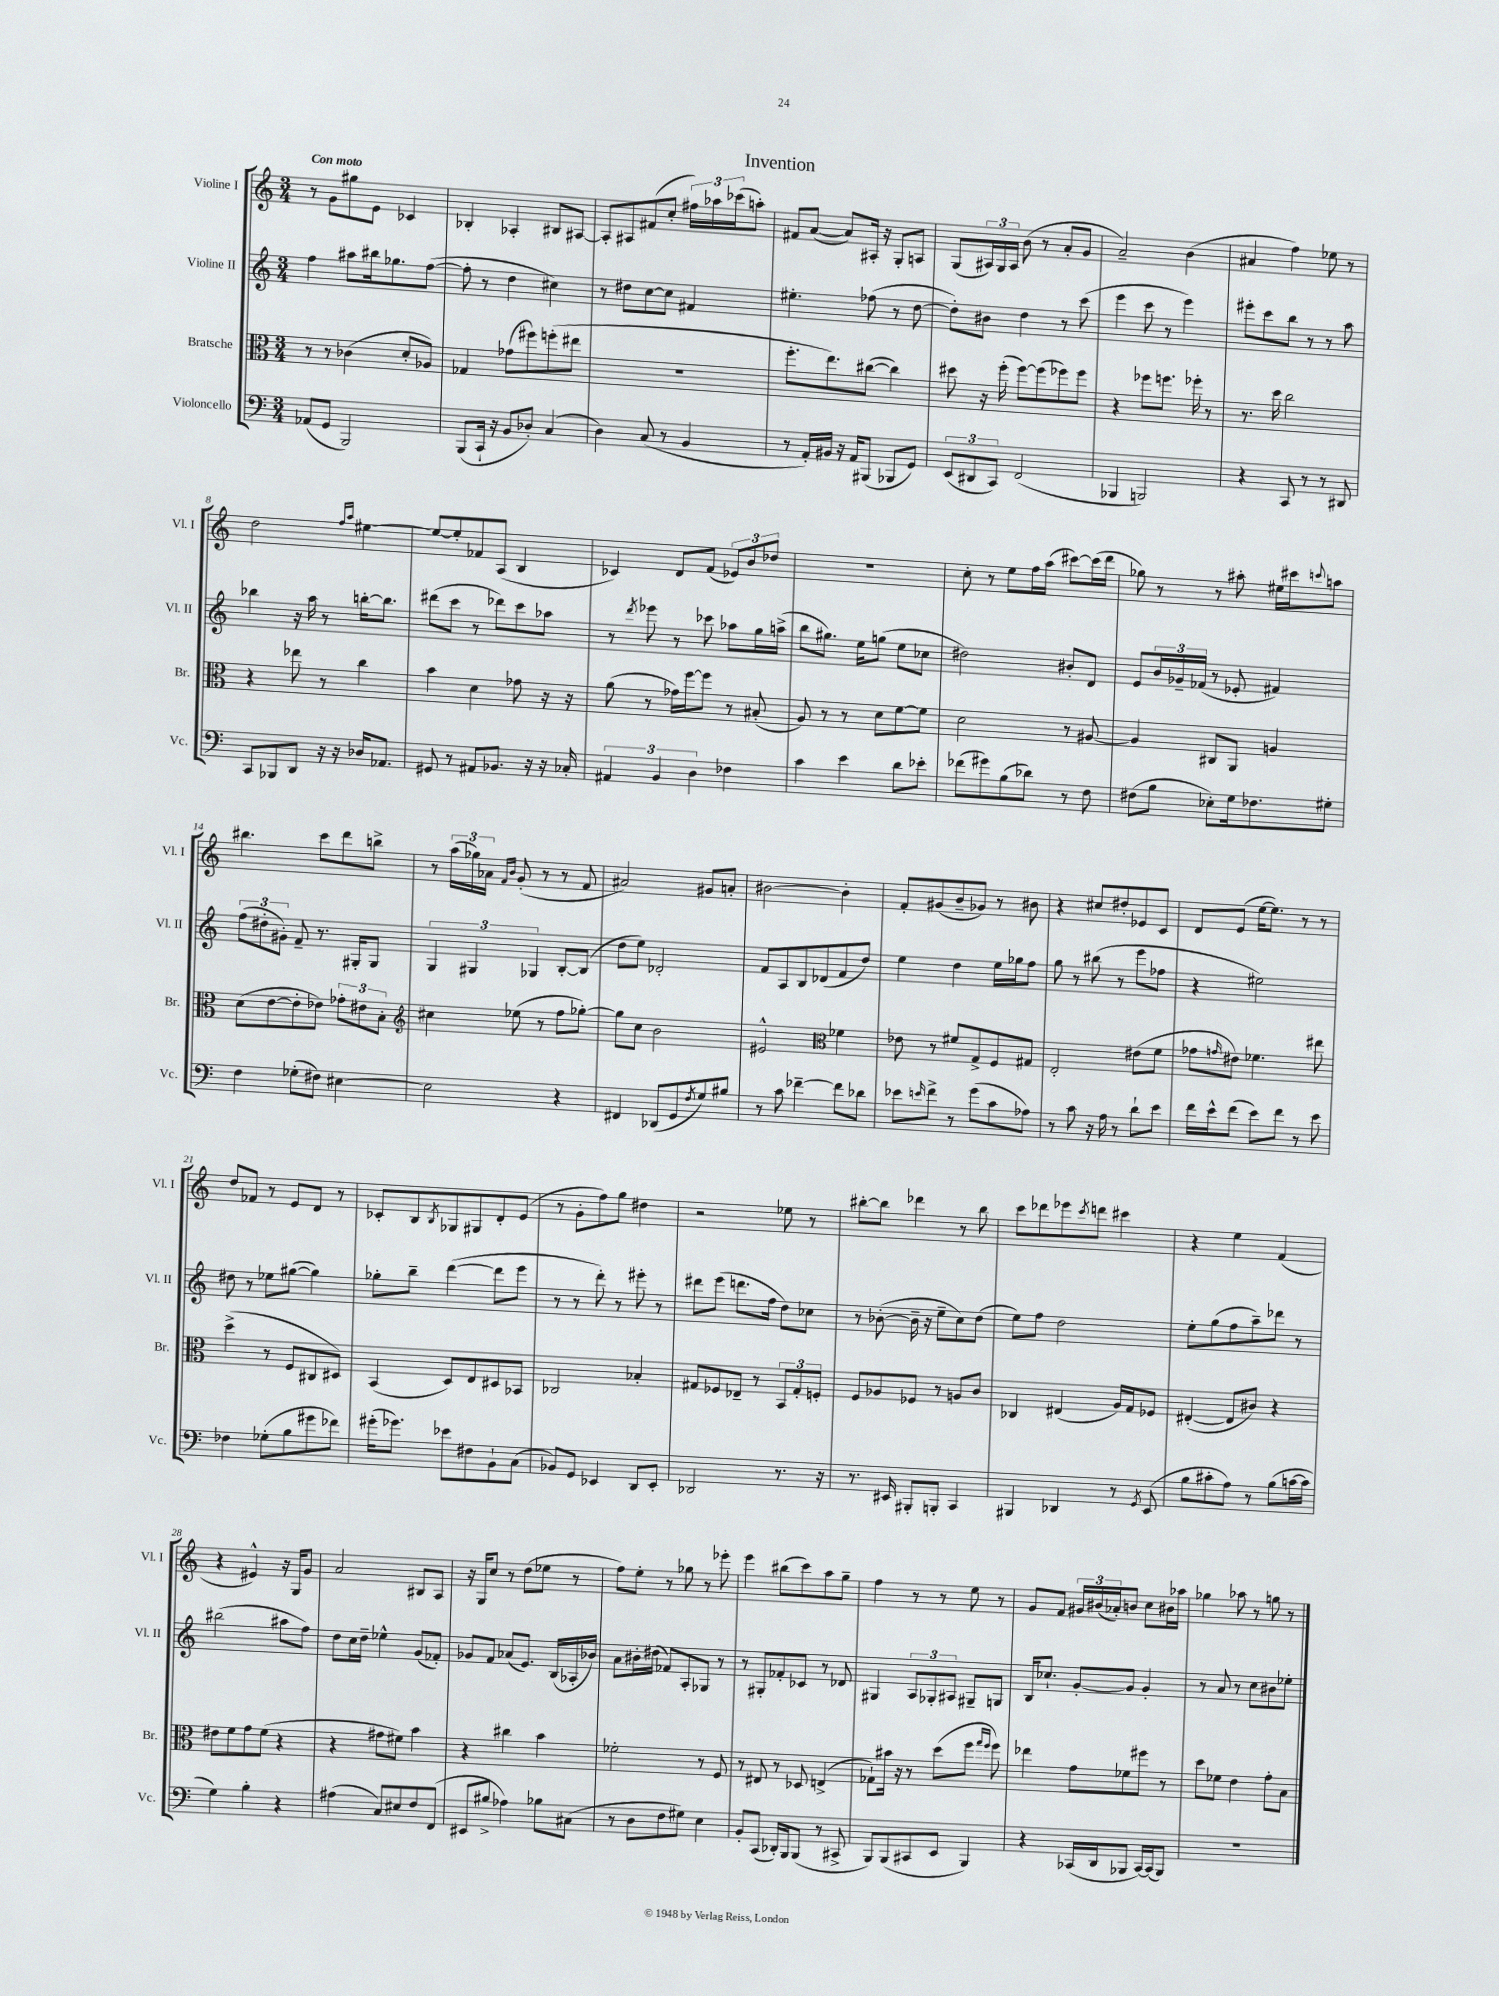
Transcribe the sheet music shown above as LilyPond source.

\header { title = "Invention" }
<<
\new StaffGroup <<
\new Staff = "s0" \with { instrumentName = "Violine I" shortInstrumentName = "Vl. I" } {
    \clef treble \key c \major \numericTimeSignature \time 3/4 \tempo "Con moto"
    r8 g'8 gis''8 e'8 ces'4 |
    bes4-. aes4-. bis8 ais8~ |
    ais8-. ais8 fis'8( c''8-. \tuplet 3/2 { fis''16) aes''16 ces'''16( } a''8-.) |
    fis'8 a'8~( a'8) ais16-. r16 g8-. a8 |
    g8( \tuplet 3/2 { ais16) g16 ais16 } b'8( r8 a'8-. g'8 |
    a'2--) b'4( |
    ais'4 f''4) ees''8 r8 |
    d''2 \grace { f''16 a''16 } eis''4~ |
    eis''8~ eis''8-. fes'8 a8( b4 |
    ces'4) d'8 f'8( \tuplet 3/2 { ees'8) b'8 des''8 } |
    R2. |
    c''8-. r8 e''8 f''16 a''16( cis'''8~) cis'''16( d'''16 |
    ges''8) r8 r8 ais''8-. eis''16 cis'''16 \appoggiatura { c'''8 } a''8 |
    bis''4. c'''8 d'''8 b''8-> |
    r8 \tuplet 3/2 { a''16( ges''16) aes'16 } \grace { f'16 b'16 } g'8-.( r8 r8 f'8 |
    ais'2) gis'8 a'8-. |
    bis'2~ bis'4-. |
    f'8-. gis'8( b'8-- ges'8) r8 bis'8 |
    r4 cis''8 dis''8-. ees'8 c'8 |
    d'8 e'8( e''16~ e''8.) r8 r8 |
    d''8 fes'8 r8 e'8 d'8 r8 |
    ces'8-. b8 \acciaccatura { b8 } ges8 gis8 d'8-. e'8( |
    r8 g'8-. f''8) g''8 dis''4 |
    r2 ees''8 r8 |
    bis''8~-. bis''8 des'''4 r8 bis''8 |
    c'''8 des'''8 ees'''8 \acciaccatura { c'''8 } d'''8 cis'''4 |
    r4 e''4 f'4( |
    r4 eis'4-^) r16 g16 g'8 |
    a'2 bis8 a8 |
    r16 g16 c''8 r8 d''8( ees''8 r8 |
    f''8) e''8-. r8 ges''8 r8 ees'''8-. |
    e'''4 bis''8( c'''8) a''8 g''8-- |
    f''4 r8 r8 e''8 r8 |
    g'8 f'8 \tuplet 3/2 { gis'16 bis'16( aes'16-.) } b'8 c''8 bis'16 aes''16 |
    ges''4 aes''8 r8 g''8 r8 \bar "|." |
}
\new Staff = "s1" \with { instrumentName = "Violine II" shortInstrumentName = "Vl. II" } {
    \clef treble \key c \major \numericTimeSignature \time 3/4
    f''4 ais''8 bis''16 ges''8. f''8~( |
    f''8-. r8 d''4 cis''4) |
    r8 dis''8 c''8~ c''8 fis'4 |
    eis''4.-. fes''8( r8 d''8~ |
    d''8-.) bis'8 d''4 r8 c'''8( |
    e'''4 c'''8 r8 e'''4) |
    eis'''8-. c'''8 b''8 r8 r8 a''8 |
    bes''4 r16 a''16 r8 b''16~-. b''8. |
    dis'''8( c'''8 r8 des'''8) c'''8 aes''8 |
    r8 \acciaccatura { d'''8 } ees'''8 r8 ces'''8 aes''8 g''16 a''16->( |
    b''8 gis''8.) e''16 g''8( e''8 ces''8 |
    dis''2) bis'8-. d'8 |
    e'8 \tuplet 3/2 { b'16 ges'16-- fes'16( } r8 ees'8-. fis'4) |
    \tuplet 3/2 { f''8( dis''8-. gis'8-.) } f'8-- r8. gis16-. gis8 |
    \tuplet 3/2 { g4 gis4 ges4 } b8~-. b8( |
    d''8 e''8) des'2-. |
    f'8 a8 b8 des'8( f'8 d''8) |
    e''4 d''4 e''16 ges''16 f''8 |
    g''8 r8 bis''8( r8 e'''8 fes''8 |
    r4 eis''2) |
    dis''8 r8 ees''8 gis''8~( gis''4) |
    ges''8-. b''8-- d'''4~( d'''8 e'''8 |
    r8 r8 d'''8-.) r8 eis'''8-. r8 |
    dis'''8 e'''8( d'''8. f''16 d''8) ces''8 |
    r8 bes'8~-.( bes'16-- r16 e''8-- c''8) d''8( |
    e''8) f''8 d''2 |
    e''8-. g''8( f''8 a''8--) des'''8 r8 |
    bis''2( ais''8 f''8) |
    d''8 c''16 d''16-- ees''4-^ g'8( fes'8-.) |
    ges'8 f'8 aes'8( e'8.) b16( aes16-. bes'16) |
    a'8 bis'16-. dis''16( fes'8) a8-. ges8 r8 |
    r8 gis8-. fes'8-. ces'8 r8 des'8 |
    gis4 \tuplet 3/2 { a8 ges8-. ais8 } gis8-- g8 |
    b16 ces''8.-! g'8~-. g'8 g'4-. |
    r8 a'8 r8 c''8 bis'8 ees''8-. \bar "|." |
}
\new Staff = "s2" \with { instrumentName = "Bratsche" shortInstrumentName = "Br." } {
    \clef alto \key c \major \numericTimeSignature \time 3/4
    r8 r8 ces'4( d'8-. aes8) |
    ges4 ges'8( fis''8) f''8-.( eis''8 |
    R2. |
    f''8.-. e''8.) cis''8~( cis''4) |
    dis''8 r16 f''16-.( f''8~) f''8( fes''8) fes''8 |
    r4 fes''8 f''8. fes''16-. r8 |
    r8. d''16 c''2 |
    r4 ees''8 r8 c''4 |
    b'4 d'4 ges'8 r16 r16 |
    a'8( r8 ges'16) f''16~ f''8 r8 bis8-.( |
    a8) r8 r8 d'8 f'8~ f'8 |
    d'2 r8 ais8~ |
    ais4 cis8 a,8 a4 |
    d'8( e'8~ e'8-. ees'8) \tuplet 3/2 { ges'8-. eis'8 b8-. } |
    \clef treble cis''4 ees''8( r8 f''8 ges''8~-.) |
    ges''8 c''8 b'2 |
    eis'2-^ \clef alto fes'4 |
    ees'8 r8 fis'8 g8-> f8 gis8 |
    e2-. eis'8( f'8 |
    ges'8 \grace { g'16 } eis'8) fes'4. eis''8 |
    d''4->( r8 f8 cis8 dis8) |
    b,4( d8) e8 dis8 bes,8 |
    ces2 bes4-. |
    gis8 fes8 ees8-- r8 \tuplet 3/2 { b,8 gis8-. f8-. } |
    f8 aes8 fes8 r8 a8 c'8 |
    ces4 eis4( a16) g16 fes8 |
    eis4~-.( eis8 cis'8) r4 |
    eis'8 f'8 g'8 f'8( r4 |
    r4 gis'8 fis'8) b'4 |
    r4 cis''4 b'4 |
    fes'2-. r8 f8 |
    r8 eis8 r8 des8 e4->( |
    ges8-!) bis'16 r16 r8 d''8( f''8 \grace { g''16 f''16 } f''8) |
    ees''4 g'8 fes'8 fis''8 r8 |
    d''8 fes'8 e'4 g'8-. b8 \bar "|." |
}
\new Staff = "s3" \with { instrumentName = "Violoncello" shortInstrumentName = "Vc." } {
    \clef bass \key c \major \numericTimeSignature \time 3/4
    aes,8( g,8 b,,2) |
    b,,8( c,16-! r16 b,8 des8-.) c4( |
    d4) c8( r8 b,4 |
    r8 a,16-.) bis,16 r16 a,16 bis,,8( bes,,8 g,8) |
    \tuplet 3/2 { e,8( dis,8 c,8) } f,2( |
    bes,,4 b,,2) |
    r4 c,8 r8 r8 dis,8 |
    c,8 bes,,8 d,8 r16 r16 des16 aes,8. |
    gis,8 r8 ais,8 bes,8. r16 r16 ces16-. |
    \tuplet 3/2 { ais,4 b,4 d4 } fes4 |
    c'4 e'4 d'8 ees'8-. |
    fes'8( gis'8) b8( des'8) r8 f8 |
    fis8( b8 ees8-.) g16 fes8. gis8-. |
    f4 ges8-.( fis8) eis4~ |
    eis2 r4 |
    fis,4 des,8( g,8 \acciaccatura { f8 } g8) bis8 |
    r8 c'8 fes'4~-- fes'8 des'8 |
    ees'8 \grace { e'16 } f'8-> r8 g'8( c'8 aes8) |
    r8 c'8 r16 a16 r8 d'8-! e'8 |
    f'16 e'16-^ f'8( e'8) f'8 r8 e'8 |
    fes4 ges8-.( b8 gis'8 fes'8) |
    gis'16-.( ges'8.) ees'8 fis8 b,8-! c8( |
    bes,8) g,8 ees,4 d,8 ees,8-. |
    des,2 r8. r16 |
    r8. eis,16 bis,,8-. b,,8-. c,4 |
    bis,,4 des,4 r8 \acciaccatura { g,8 } e,8( |
    b8 cis'8-. a8) r8 b8( c'16~ c'16 |
    g4) b4-. r4 |
    ais4( c8) eis8 f8 f,8( |
    eis,8 bis8-> aes4) bes8 cis8( |
    r8 d8 f8 gis8) e4 |
    b,8-. c,8( des,16-.) b,,16 b,,8( r8 cis,8-> |
    b,,8) b,,8( cis,8 e,8 b,,4) |
    r4 ces,16( d,16 bes,,8 ces,16~) ces,16( bes,,8) |
    R2. \bar "|." |
}
>>
>>
